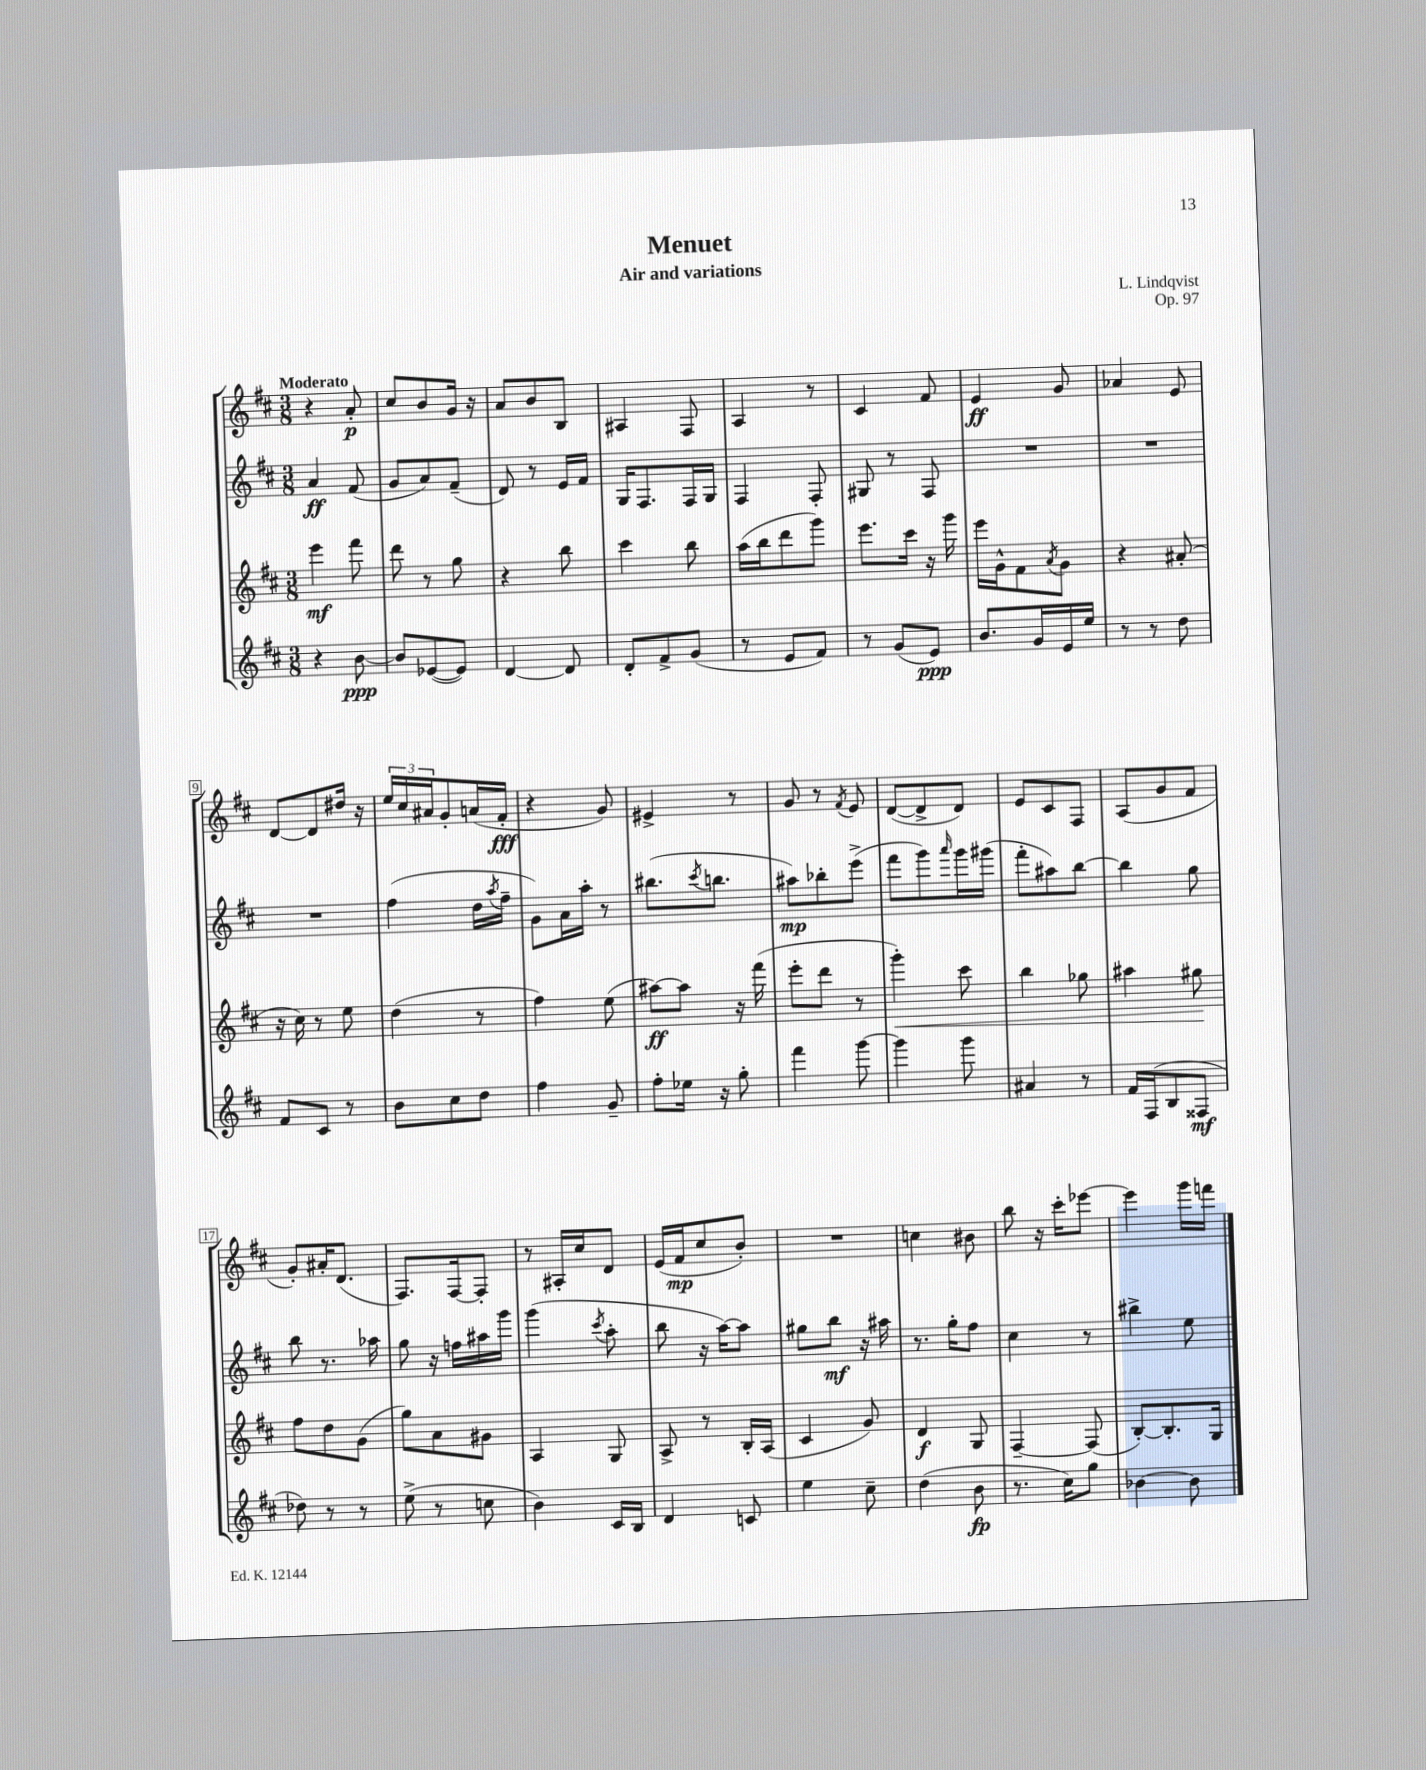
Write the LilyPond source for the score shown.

\header { title = "Menuet" composer = "L. Lindqvist" subtitle = "Air and variations" opus = "Op. 97" }
<<
\new StaffGroup <<
\new Staff = "s0" {
    \clef treble \key d \major \numericTimeSignature \time 3/8 \tempo "Moderato"
    r4 a'8-.\p |
    cis''8 b'8 g'16 r16 |
    a'8 b'8 b8 |
    ais4 fis8 |
    a4 r8 |
    cis'4 fis'8 |
    e'4\ff g'8 |
    aes'4 e'8 |
    d'8~ d'8 dis''16 r16 |
    \tuplet 3/2 { e''16 cis''16 ais'16 } g'8-. a'16( fis'16-.\fff |
    r4 g'8) |
    eis'4-> r8 |
    g'8 r8 \acciaccatura { fis'8 } e'8 |
    d'8~( d'8-> d'8) |
    e'8 cis'8 fis8 |
    a8( g'8 fis'8 |
    g'8-.) ais'16-. d'8.( |
    fis8.) fis16~ fis8-. |
    r8 ais16-. cis''16 d'8 |
    e'16( fis'16\mp cis''8 b'8-.) |
    R4. |
    c''4 bis'8 |
    b''8 r16 cis'''16-. ees'''8~ |
    ees'''4 g'''16 f'''16 \bar "|." |
}
\new Staff = "s1" {
    \clef treble \key d \major \numericTimeSignature \time 3/8
    a'4\ff fis'8( |
    g'8 a'8) fis'8--( |
    d'8) r8 e'16 fis'16 |
    g16 fis8. fis16 g16 |
    fis4 fis8-. |
    gis8 r8 fis8 |
    R4. |
    R4. |
    R4. |
    fis''4( d''16 \acciaccatura { a''8 } fis''16-- |
    g'8) a'16 a''16-. r8 |
    bis''8.( \acciaccatura { cis'''8 } b''8. |
    ais''8\mp) bes''8-. e'''8->( |
    fis'''8 g'''8) \grace { a'''16 } g'''16 gis'''16( |
    fis'''8-. ais''8) b''8~ |
    b''4 g''8 |
    b''8 r8. aes''16 |
    g''8 r16 f''16 ais''16 g'''16 |
    g'''4( \acciaccatura { cis'''8 } a''8-. |
    b''8 r16 a''16~) a''8 |
    gis''8 b''8\mf r16 ais''16 |
    r8. g''16-. fis''8 |
    cis''4 r8 |
    bis''4-> e''8 \bar "|." |
}
\new Staff = "s2" {
    \clef treble \key d \major \numericTimeSignature \time 3/8
    e'''4\mf fis'''8 |
    d'''8 r8 g''8 |
    r4 b''8 |
    cis'''4 b''8 |
    a''16( b''16 d'''8 g'''8) |
    e'''8. cis'''16 r16 g'''16 |
    e'''16 g'16-^ fis'8 \acciaccatura { a'8 } g'8 |
    r4 ais'8-.( |
    r16 cis''16) r8 e''8 |
    d''4( r8 |
    fis''4) e''8( |
    ais''8~\ff) ais''8 r16 fis'''16( |
    e'''8-. d'''8 r8 |
    g'''4-.\<) cis'''8 |
    b''4 ges''8 |
    ais''4 gis''8\! |
    fis''8 d''8 g'8( |
    g''8) a'8 gis'8 |
    a4 g8 |
    a8-> r8 b16-. a16( |
    cis'4 g'8) |
    d'4\f g8 |
    fis4~-- fis8( |
    b8~-.) b8.-. g16 \bar "|." |
}
\new Staff = "s3" {
    \clef treble \key d \major \numericTimeSignature \time 3/8
    r4 b'8~\ppp |
    b'8 ees'8~( ees'8) |
    d'4~ d'8 |
    d'8-. fis'8-> g'8( |
    r8 e'8 fis'8) |
    r8 g'8( e'8\ppp) |
    b'8. g'16 e'16 e''16 |
    r8 r8 d''8 |
    fis'8 cis'8 r8 |
    b'8 cis''8 d''8 |
    fis''4 g'8-- |
    fis''8-. ees''16 r16 g''8-. |
    fis'''4 g'''8~ |
    g'''4 g'''8 |
    ais'4 r8 |
    fis'16 fis16( b8 fisis8\mf |
    des''8) r8 r8 |
    e''8->( r8 c''8 |
    b'4) cis'16 b16 |
    d'4 c'8 |
    e''4 cis''8-- |
    d''4( b'8\fp |
    r8. cis''16) g''8 |
    bes'4~ bes'8 \bar "|." |
}
>>
>>
\layout { \context { \Score \override BarNumber.stencil = #(make-stencil-boxer 0.1 0.3 ly:text-interface::print) } }
